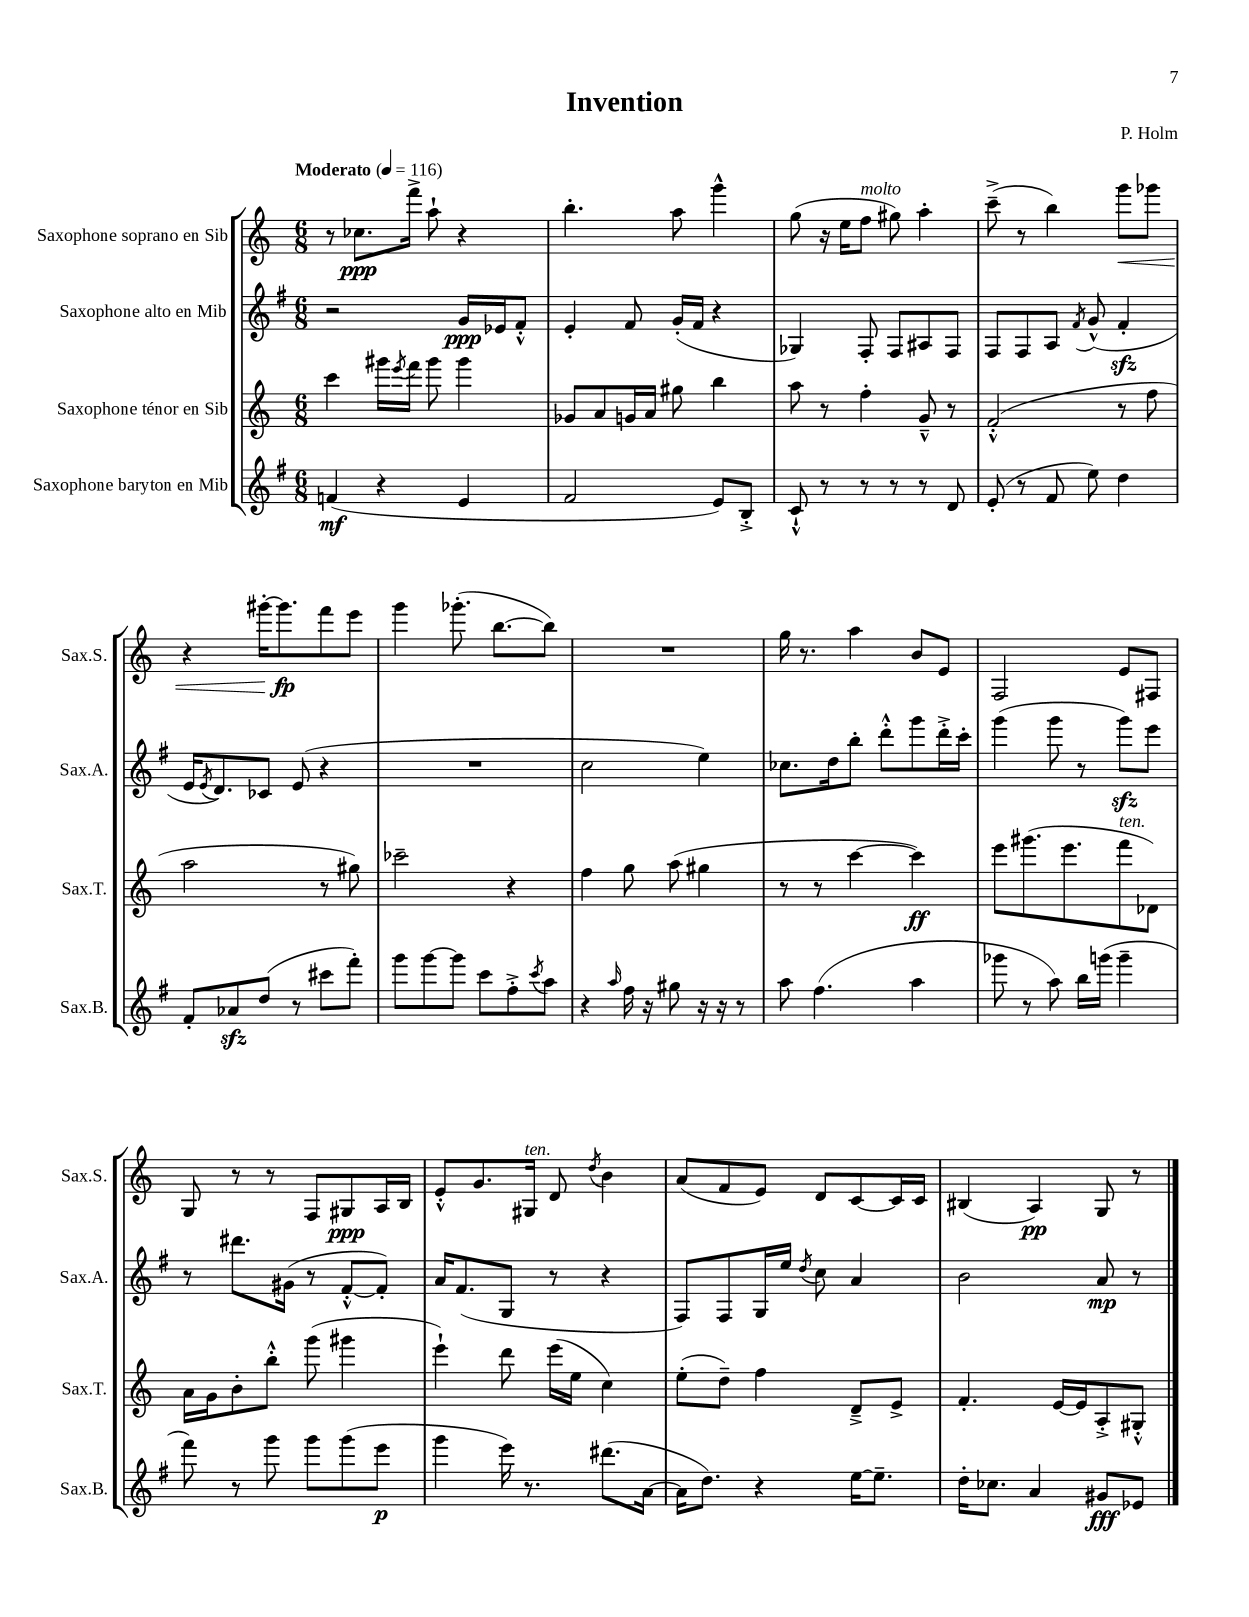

**kern	**kern	**kern	**kern
*staff4	*staff3	*staff2	*staff1
*clefG2	*clefG2	*clefG2	*clefG2
*k[f#]	*k[]	*k[f#]	*k[]
*M6/8	*M6/8	*M6/8	*M6/8
*MM116	*MM116	*MM116	*MM116
(4f/	4ccc\	2r	8r
.	.	.	8.cc-\L
4r	16ggg#\LL	.	.
.	8qeee/	.	.
.	16fff\JJ	.	16fff^\Jk
.	8ggg#\	.	8aa`\
4e/	4ggg#\	16g/LL	4r
.	.	16e-/J	.
.	.	8f#'^^/J	.
=	=	=	=
2f#/	8g-/L	4e'/	4.bb'\
.	8a/	.	.
.	16g/L	8f#/	.
.	16a/JJ	.	.
.	8gg#\	(16g'/LL	8aa\
.	.	16f#/JJ	.
8e/L)	4bb\	4r	4ggg^^\
8B'^/J	.	.	.
=	=	=	=
8c`^^/	8aa\	4G-/)	(8gg\
8r	8r	.	16r
.	.	.	16ee\LK
8r	4ff'\	8F#'/	8ff\J
8r	.	8F#/L	8gg#\)
8r	8g~^^/	8A#/	4aa'\
8d/	8r	8F#/J	.
=	=	=	=
(8e'/	(2f'^^/	8F#/L	(8ccc~^\
8r	.	8F#/	8r
8f#/	.	8A/J	4bb\)
.	.	8qf#/	.
8ee\)	.	(8g^^/	.
4dd\	8r	4f#'/	8ggg\L
.	8ff\	.	8ggg-\J
=	=	=	=
8f#'/L	2aa\	16e/LK	4r
.	.	8qe/	.
.	.	8.d/)	.
8a-/	.	.	.
(8dd/J	.	8c-/J	[16ggg#'\LK
.	.	.	8.ggg#\]
8r	.	(8e/	.
8ccc#\L	8r	4r	8fff\
8fff#'\J)	8gg#\)	.	8eee\J
=	=	=	=
8ggg\L	2ccc-~\	2.r	4ggg\
[8ggg\	.	.	.
8ggg\]J	.	.	(8.ggg-'\
8ccc\L	.	.	.
.	.	.	[8.bb\L
8ff#'^\	4r	.	.
8qccc/	.	.	.
8aa\J	.	.	8bb\]J)
=	=	=	=
4r	4ff\	2cc\	2.r
16qqaa/	.	.	.
16ff#\	8gg\	.	.
16r	.	.	.
8gg#\	(8aa\	.	.
16r	4gg#\	4ee\)	.
16r	.	.	.
8r	.	.	.
=	=	=	=
8aa\	8r	8.cc-\L	16gg\
.	.	.	8.r
(4.ff#\	8r	.	.
.	.	16dd\k	.
.	[4ccc\	8bb'\J	4aa\
.	.	8ddd'^^\L	.
4aa\	4ccc\])	8ggg\	8b/L
.	.	16ddd'^\L	8e/J
.	.	16ccc'\JJ	.
=	=	=	=
8ggg-\	8eee\L	(4ggg\	2F/
8r	(8.ggg#\	.	.
8aa\)	.	8ggg\	.
.	8.eee\	.	.
16bb\LL	.	8r	.
(16ggg\JJ	.	.	.
4ggg~\	8fff\	8ggg\L)	8e/L
.	8d-\J)	8eee\J	8F#/J
=	=	=	=
8fff#\)	16a\LL	8r	8G/
.	16g\J	.	.
8r	8b'\	8.ddd#\L	8r
8ggg\	8bb'^^\J	.	8r
.	.	(16g#\Jk	.
8ggg\L	(8ggg\	8r	8F/L
(8ggg\	4ggg#\	[8f#'^^/L	8G#/
8eee\J	.	8f#'/]J)	16A/L
.	.	.	16B/JJ
=	=	=	=
4ggg\	4eee`\)	16a/LK	8e'^^/L
.	.	(8.f#/	.
.	.	.	8.g/
16eee\)	8ddd\	8G/J	.
8.r	.	.	16G#/Jk
.	(16eee\LL	8r	8d/
.	16ee\JJ	.	.
.	.	.	8qdd/
(8.ddd#\L	4cc\)	4r	4b\
[16a\Jk	.	.	.
=	=	=	=
16a\]LK	(8ee'\L	8F#/L)	(8a/L
8.dd\J)	.	.	.
.	8dd~\J)	8F#/	8f/
4r	4ff\	16G/L	8e/J)
.	.	16ee/JJ	.
.	.	8qdd/	.
.	.	8cc\	8d/L
[16ee\LK	8d~^/L	4a/	[8c/
8.ee~\]J	.	.	.
.	8e^/J	.	16c/]L
.	.	.	16c/JJ
=	=	=	=
16dd'\LK	4.f'/	2b\	(4B#/
8.cc-\J	.	.	.
4a/	.	.	4A/)
.	[16e/LL	.	.
.	16e/]J	.	.
8g#/L	8A'^/	8a/	8G/
8e-/J	8G#'^^/J	8r	8r
==	==	==	==
*-	*-	*-	*-
